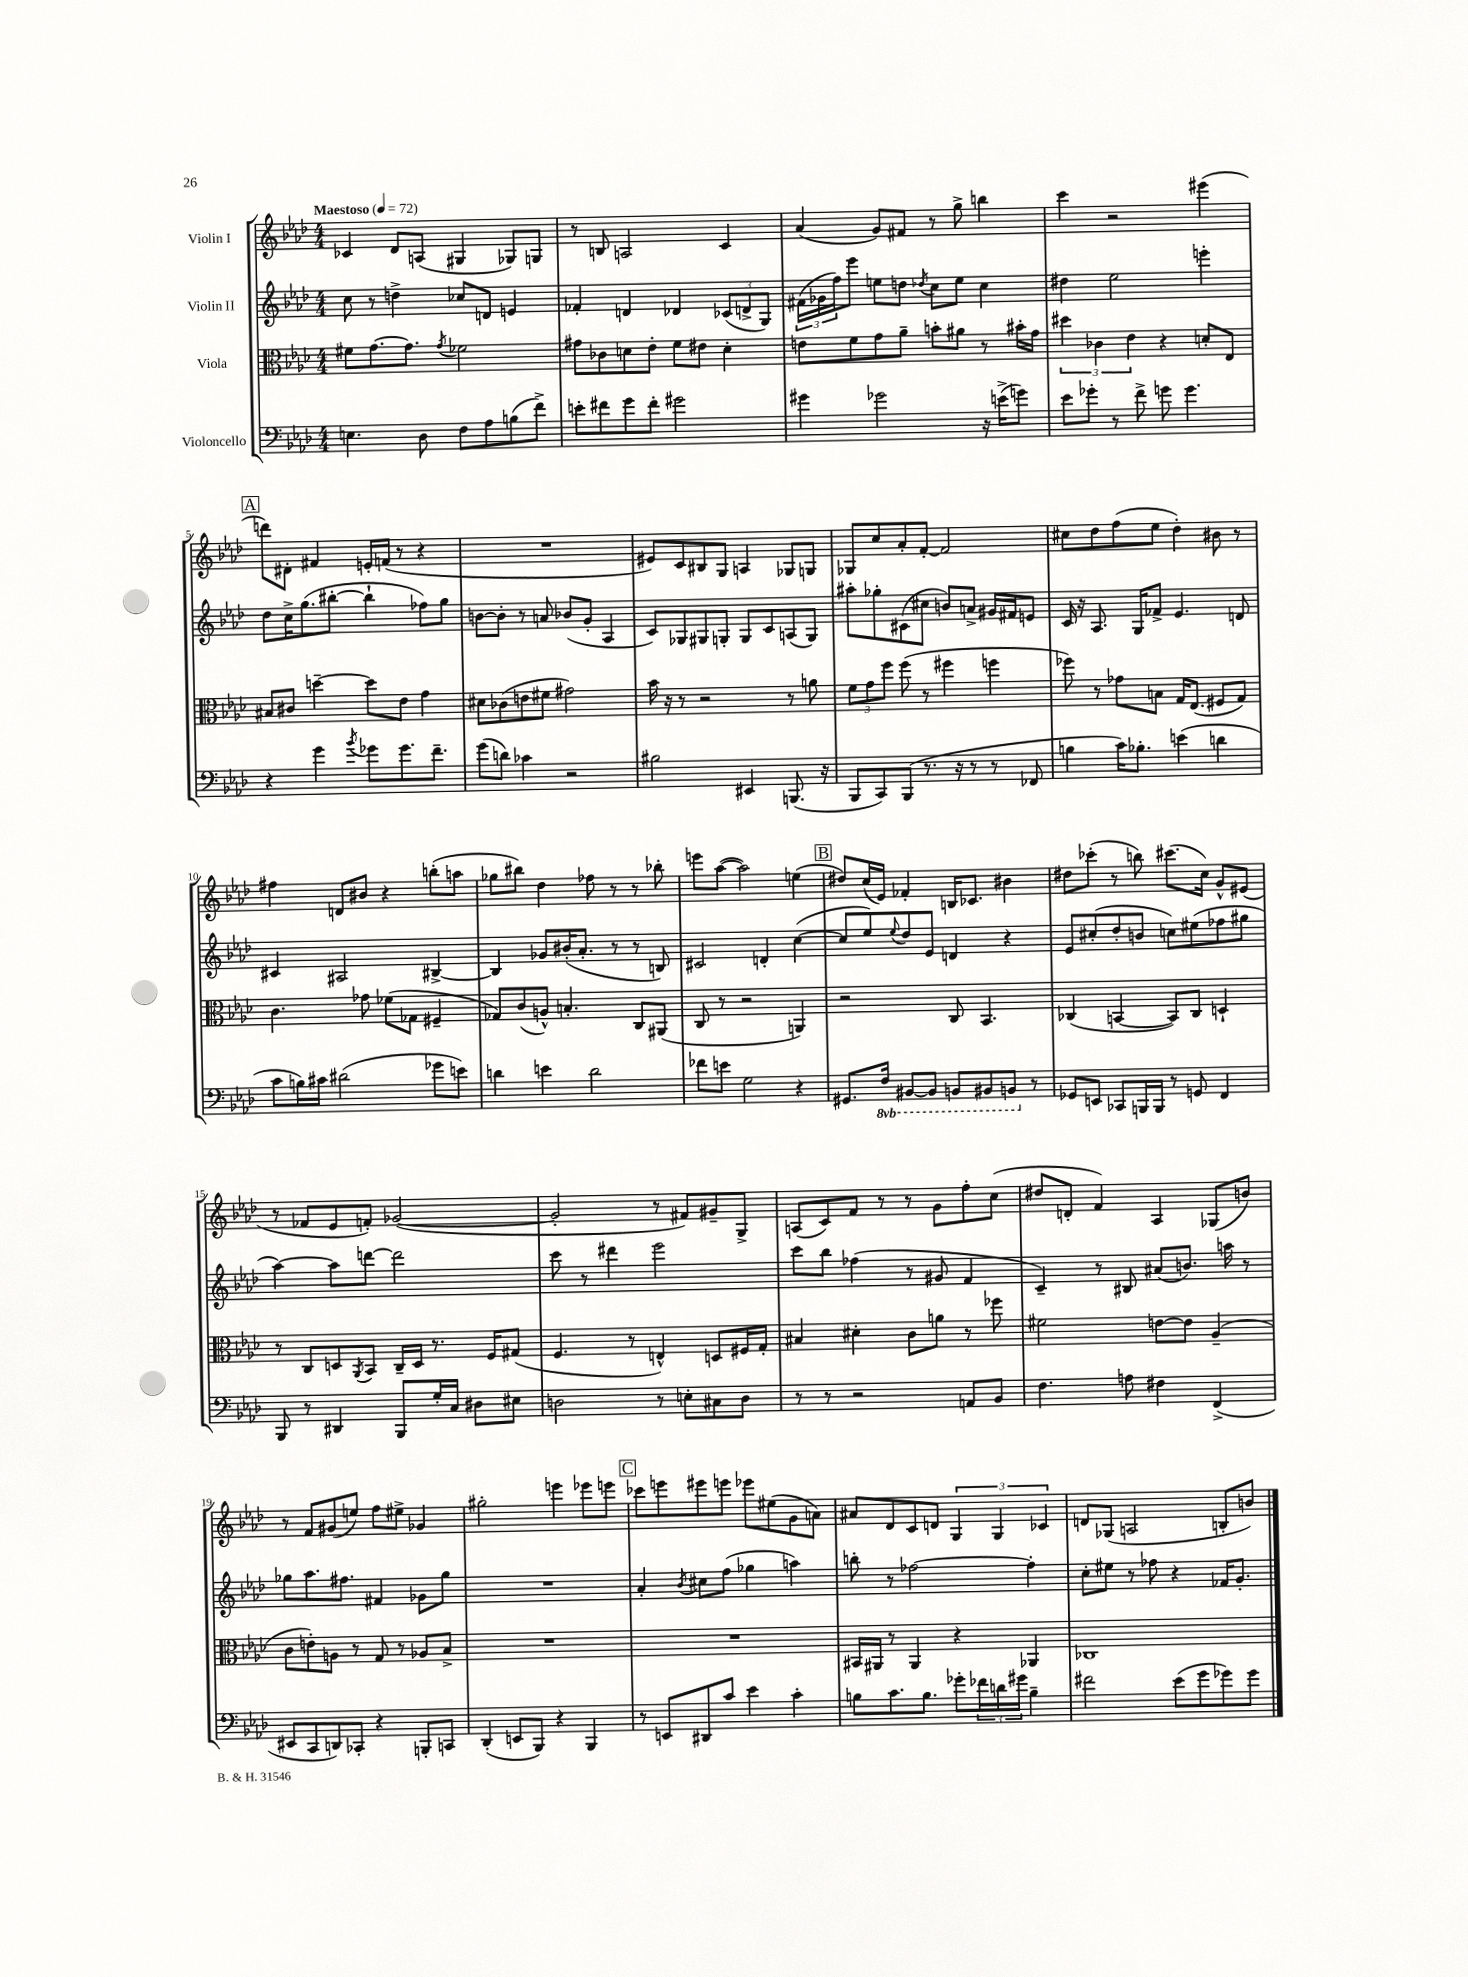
<<
\new StaffGroup <<
\new Staff = "s0" \with { instrumentName = "Violin I" } {
    \clef treble \key aes \major \numericTimeSignature \time 4/4 \tempo "Maestoso" 4 = 72
    ces'4 des'8 a8( gis4 ges8) g8 |
    r8 b8 a2 c'4 |
    aes'4( g'8) fis'8 r8 g''8-> b''4 |
    c'''4 r2 eis'''4( |
    \mark \markup { \box "A" } d'''8) dis'8-. fis'4 e'16-. f'16( r8 r4 |
    R1 |
    eis'8) c'8 bis8 g8 a4 ges8 g8 |
    ges8 c''8 aes'8-. f'8~-. f'2 |
    cis''8 des''8 f''8( ees''8 des''4-.) bis'8 r8 |
    fis''4 d'8 bis'8 r4 b''8-.( a''8 |
    ges''8 bis''8) des''4 fes''8 r8 r8 bes''8-. |
    e'''8 aes''8~( aes''2) e''4( |
    \mark \markup { \box "B" } dis''8) c''16( ees'16) fes'4-. b16 ces'8. bis'4 |
    dis''8 ces'''8-.( r8 b''8) cis'''8.( c''16) g'8-^ eis'8( |
    r8 fes'8 ees'8 f'8-.) ges'2~( |
    ges'2-. r8 fis'8) gis'8-- g8-> |
    a8( c'8) f'8 r8 r8 g'8 f''8-. c''8( |
    dis''8 d'8-. f'4) aes4 ges8( b'8) |
    r8 f'8 gis'8( e''8) f''8 eis''8-> ges'4 |
    gis''2-. e'''4 ees'''8 e'''8 |
    \mark \markup { \box "C" } ces'''8 e'''8 eis'''8 e'''8 ees'''8 eis''8( g'8 a'8) |
    ais'8 des'8 c'8 d'8 \tuplet 3/2 { g4 g4 ces'4 } |
    d'8 ges8( a2 b8-. b'8) \bar "|." |
}
\new Staff = "s1" \with { instrumentName = "Violin II" } {
    \clef treble \key aes \major \numericTimeSignature \time 4/4
    c''8 r8 d''4-> ces''8 d'8 e'4 |
    fes'4-. d'4 des'4 \tuplet 3/2 { ces'8( d'8-> g8) } |
    \tuplet 3/2 { fis'16( ges'16 f''16) } ees'''8 e''8 d''8 \acciaccatura { des''8 } c''8 e''8 c''4 |
    dis''4 ees''2 e'''4-. |
    \mark \markup { \box "A" } des''8 c''16-> g''8.( bis''8~-. bis''4-! fes''8) g''8 |
    b'8~ b'8-. r8 a'8 bes'8( g'8-. aes4 |
    c'8) ges8 gis8 g8-. g8 c'8 a8( g8) |
    ais''8-. ges''8-. cis'8( cis''8 b'8) a'8-> gis'16 fis'16 e'8 |
    c'16 r16 aes8. g16 fes'8-> ees'4. d'8 |
    cis'4 ais2 bis4~-> |
    bis4 ges'8 bis'16-.( aes'8.-. r8 r8 b8) |
    cis'2 d'4-. c''4~( |
    \mark \markup { \box "B" } c''8 ees''8) \appoggiatura { ees''8 } des''8 ees'8 d'4 r4 |
    ees'8 cis''8-.( des''8-. b'8 c''8) eis''8( fes''8 gis''8 |
    aes''4~) aes''8 d'''8~ d'''2 |
    c'''8 r8 dis'''4 ees'''2 |
    c'''8 bes''8 fes''4( r8 gis'8 f'4 |
    c'4--) r8 bis8 ais'8( b'8.) a''16 r8 |
    ges''8 aes''8. fis''8. fis'4 ges'8 ges''8 |
    R1 |
    \mark \markup { \box "C" } aes'4-. \acciaccatura { bes'8 } cis''8 f''8( ges''4 a''4) |
    b''8-. r8 fes''2~ fes''4-. |
    c''8-. eis''8 r8 fes''8 r4 fes'16 g'8.-. \bar "|." |
}
\new Staff = "s2" \with { instrumentName = "Viola" } {
    \clef alto \key aes \major \numericTimeSignature \time 4/4
    fis'8 g'8.~ g'8. \acciaccatura { g'8 } fes'2 |
    gis'8 ces'8 d'8 ees'8-. f'8 eis'8 d'4-. |
    e'8 f'8 g'8 aes'8-- b'8-. ais'8 r8 bis'16-. g'16 |
    \tuplet 3/2 { dis''4 ces'4 ees'4 } r4 d'8-. ees8 |
    \mark \markup { \box "A" } bis8 cis'8 d''4~-- d''8 ees'8 g'4 |
    dis'8 ces'8( e'8 fis'8 gis'2) |
    bes'16 r16 r8 r2 r8 a'8 |
    \tuplet 3/2 { f'8 g'8 f''8 } f''8( r8 fis''4 f''4 |
    fes''8) r8 ges'8 b8 g16 ees8.( fis8 g8) |
    c'4. ges'8 fes'8( ges8 fis4-- |
    ges8) c'8( a8-^) b4.-. c8 ais,8( |
    c8 r8 r2 a,4) |
    \mark \markup { \box "B" } r2 c8 bes,4. |
    ces4( b,4~ b,8) ces8 d4-! |
    r8 c8 d8 \acciaccatura { aes,8 } bes,8 c16-- d16 r8. f16 gis8( |
    f4. r8 e4-^) d8 fis16 g16-. |
    bis4 dis'4-. c'8 a'8 r8 fes''8 |
    fis'2 e'8~ e'8 aes4--( |
    c'8 e'8-.) a8 r8 g8 r8 aes8 bes8-> |
    R1 |
    \mark \markup { \box "C" } R1 |
    bis,16 ais,16 r8 ais,4 r4 aes,4 |
    ces1 \bar "|." |
}
\new Staff = "s3" \with { instrumentName = "Violoncello" } {
    \clef bass \key aes \major \numericTimeSignature \time 4/4 \set Staff.ottavationMarkups = #ottavation-simple-ordinals
    e4. des8 f8 aes8 b8( f'8->) |
    e'8-. fis'8 g'8 fis'8-. gis'2 |
    gis'4 ges'2 r16 e'16->( g'8) |
    ees'8 ges'8-. r8 f'8-> g'8 g'4. |
    \mark \markup { \box "A" } r4 g'4 \acciaccatura { bes'8 } ges'8 ges'8. f'8.-- |
    g'8( d'8) ces'4 r2 |
    bis2 eis,4 b,,8.( r16 |
    bes,,8 c,8) bes,,8( r8. r16 r8 r8 fes,8 |
    b4 c'16) bes8.-. e'4( d'4 |
    c'8 b16) cis'16 dis'2( ges'8 e'8) |
    d'4 e'4 d'2 |
    fes'8 e'8 g2 r4 |
    \mark \markup { \box "B" } gis,8. \ottava #-1 f,16 bis,,8~ bis,,8 b,,8 bis,,8 b,,8 \ottava #0 r8 |
    ges,8 e,8 ces,8 b,,16 b,,16 r8 g,8 f,4 |
    bes,,8 r8 dis,4 bes,,8 g16-. c16 dis8 eis8 |
    d2 r8 e8-. cis8 d8 |
    r8 r8 r2 a,8 bes,8 |
    f4. a8 fis4 f,4->( |
    eis,8 c,8 d,8) ces,8-. r4 b,,8-. c,8 |
    des,4-.( e,8 bes,,8) r4 bes,,4 |
    \mark \markup { \box "C" } r8 e,8 dis,8 c'8 ees'4 c'4-. |
    b8 c'8. b8. ges'8-. \tuplet 3/2 { fes'16 d'16 gis'16 } b4-- |
    fis'2 ees'8( g'8 ges'8) ges'8 \bar "|." |
}
>>
>>
